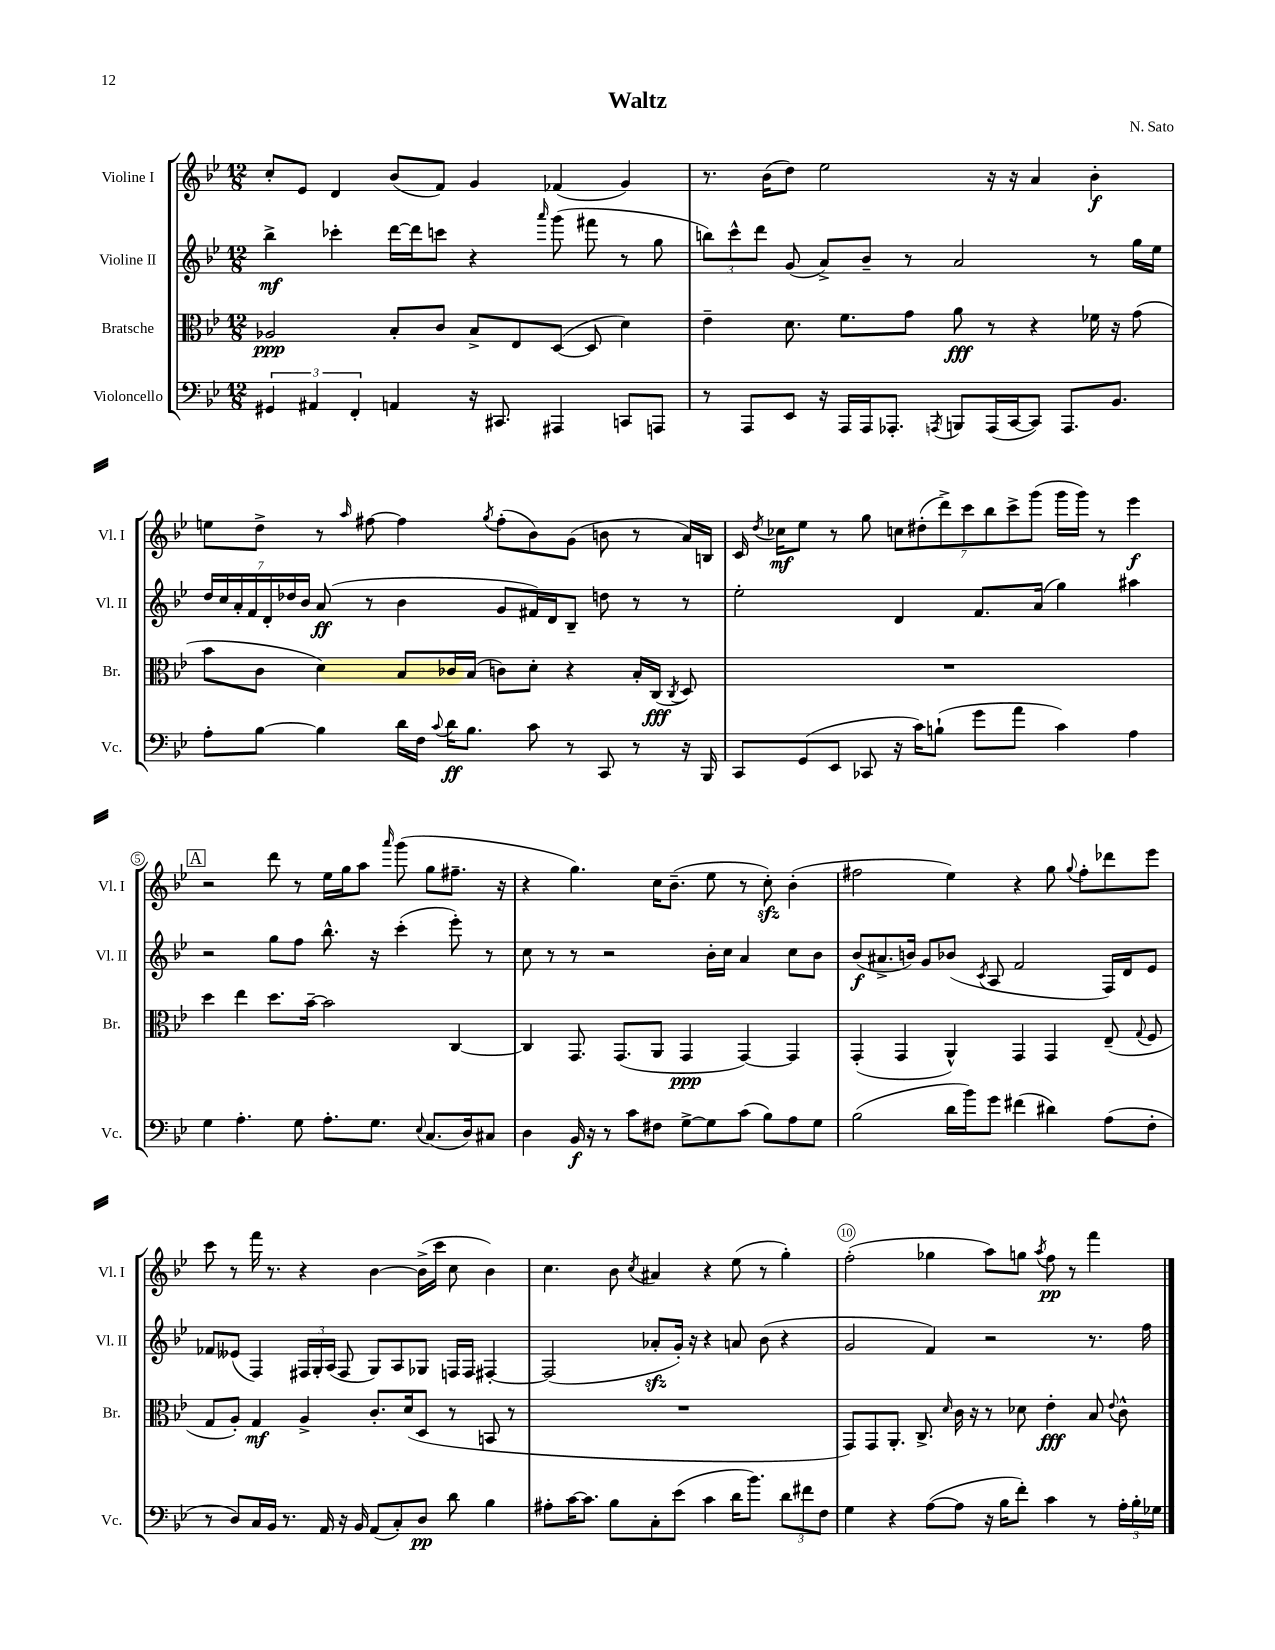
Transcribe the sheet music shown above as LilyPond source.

\header { title = "Waltz" composer = "N. Sato" }
<<
\new StaffGroup <<
\new Staff = "s0" \with { instrumentName = "Violine I" shortInstrumentName = "Vl. I" } {
    \clef treble \key bes \major \numericTimeSignature \time 12/8
    \autoBeamOff c''8[-. ees'8] d'4 bes'8[( f'8]) g'4 fes'4( g'4) |
    r8. bes'16[( d''8]) ees''2 r16 r16 a'4 bes'4-.\f |
    e''8[ d''8]-> r8 \grace { a''16 } fis''8~ fis''4 \acciaccatura { g''8 } fis''8[-.( bes'8) g'8]( b'8 r8 a'16[) b16] |
    c'16 \acciaccatura { d''8 } ces''16[\mf ees''8] r8 g''8 \tuplet 7/4 { c''8[ dis''8-.( d'''8->) c'''8 bes''8 c'''8-> g'''8]( } g'''16[ g'''16]) r8 ees'''4\f |
    \mark \markup { \box "A" } r2 d'''8 r8 ees''16[ g''16 a''8] \grace { a'''16 } g'''8( g''8[ fis''8.]-- r16 |
    r4 g''4.) c''16[ bes'8.]--( ees''8 r8 c''8-.\sfz) bes'4-.( |
    fis''2 ees''4) r4 g''8 \appoggiatura { g''8 } fis''8[-. des'''8 ees'''8] |
    c'''8 r8 f'''16 r8. r4 bes'4~ bes'16[->( c'''16] c''8 bes'4) |
    c''4. bes'8 \acciaccatura { c''8 } ais'4 r4 ees''8( r8 g''4-.) |
    f''2-.( ges''4 a''8[) g''8] \acciaccatura { a''8 } f''8\pp r8 f'''4 \bar "|." |
}
\new Staff = "s1" \with { instrumentName = "Violine II" shortInstrumentName = "Vl. II" } {
    \clef treble \key bes \major \numericTimeSignature \time 12/8
    \autoBeamOff bes''4->\mf ces'''4-. d'''16[~ d'''16 c'''8] r4 \grace { a'''16 } g'''8( fis'''8 r8 g''8 |
    \tuplet 3/2 { b''8[) c'''8-^ d'''8] } g'8( a'8[->) bes'8]-- r8 a'2 r8 g''16[ ees''16] |
    \tuplet 7/4 { d''16[ c''16 a'16-. f'16 d'16-. des''16 bes'16] } a'8\ff( r8 bes'4 g'8[ fis'16) d'16 bes8]-- d''8 r8 r8 |
    ees''2-. d'4 f'8.[ a'16]( g''4) ais''4 |
    \mark \markup { \box "A" } r2 g''8[ f''8] bes''8.-^ r16 c'''4-.( ees'''8-.) r8 |
    c''8 r8 r8 r2 bes'16[-. c''16] a'4 c''8[ bes'8] |
    bes'8[\f( ais'8.-> b'16]) g'8[ bes'8]( \acciaccatura { c'8 } a8 f'2 f16[) d'16 ees'8] |
    fes'8[ eeses'8]( f4) \tuplet 3/2 { fis16[ g16-. a16]( } fis8 g8[) a8 ges8] f16[ f16] fis4~-. |
    fis2( aes'8[-.\sfz g'16]-.) r16 r4 a'8 bes'8( r4 |
    g'2 f'4) r2 r8. f''16 \bar "|." |
}
\new Staff = "s2" \with { instrumentName = "Bratsche" shortInstrumentName = "Br." } {
    \clef alto \key bes \major \numericTimeSignature \time 12/8
    \autoBeamOff aes2\ppp bes8[-. c'8] bes8[-> ees8 d8]~( d8 d'4) |
    ees'4-- d'8. f'8.[ g'8] a'8\fff r8 r4 fes'16 r16 g'8( |
    bes'8[ c'8] d'4) bes8[ ces'16 bes16]( c'8[) d'8]-. r4 bes16[-. c16]\fff( \acciaccatura { c8 } d8) |
    R1. |
    \mark \markup { \box "A" } d''4 ees''4 d''8.[ bes'16]~-- bes'2 c4~ |
    c4 g,8. g,8.[( a,8] g,4\ppp g,4~) g,4 |
    g,4-.( g,4 a,4-^) g,4 g,4 ees8--( \appoggiatura { g8 } f8 |
    g8[ a8]-.) g4\mf a4-> c'8.[-. d'16( d8] r8 b,8 r8 |
    R1. |
    g,8[) g,8 a,8.]-. c8.-> \grace { d'16 } c'16 r16 r8 des'8 ees'4-.\fff bes8 \appoggiatura { ees'8 } c'8-^ \bar "|." |
}
\new Staff = "s3" \with { instrumentName = "Violoncello" shortInstrumentName = "Vc." } {
    \clef bass \key bes \major \numericTimeSignature \time 12/8
    \autoBeamOff \tuplet 3/2 { gis,4 ais,4 f,4-. } a,4 r16 cis,8. ais,,4 c,8[ a,,8] |
    r8 a,,8[ ees,8] r16 a,,16[ a,,16 aes,,8.]-. \acciaccatura { a,,8 } b,,8[ a,,16( c,16~ c,8]) a,,8.[ bes,8.] |
    a8[-. bes8]~ bes4 d'16[ f16] \appoggiatura { c'8 } d'16[\ff bes8.] c'8 r8 c,8 r8 r16 bes,,16 |
    c,8[ g,8( ees,8] ces,8 r16 c'16[) b8]-!( g'8[ a'8] c'4) a4 |
    \mark \markup { \box "A" } g4 a4.-. g8 a8.[-. g8.] \appoggiatura { ees8 } c8.[( d16) cis8] |
    d4 bes,16\f r16 r8 c'8[ fis8] g8[~-> g8 c'8]( bes8[) a8 g8] |
    bes2( d'16[ bes'16) g'8] fis'4( dis'4) a8[( f8]-. |
    r8 d8[) c16 bes,16] r8. a,16 r16 bes,16 a,8[( c8-.) d8]\pp d'8 bes4 |
    ais8[-. c'16~ c'8.] bes8[ c8-. ees'8]( c'4 d'16[ bes'8.]) \tuplet 3/2 { d'8[ fis'8 f8] } |
    g4 r4 a8[~( a8] r16 bes16[ f'8]-.) c'4 r8 \tuplet 3/2 { a16[-. bes16-. ges16] } \bar "|." |
}
>>
>>
\layout { \context { \Score \override BarNumber.break-visibility = ##(#f #t #t) barNumberVisibility = #(every-nth-bar-number-visible 5) \override BarNumber.stencil = #(make-stencil-circler 0.1 0.3 ly:text-interface::print) } }
